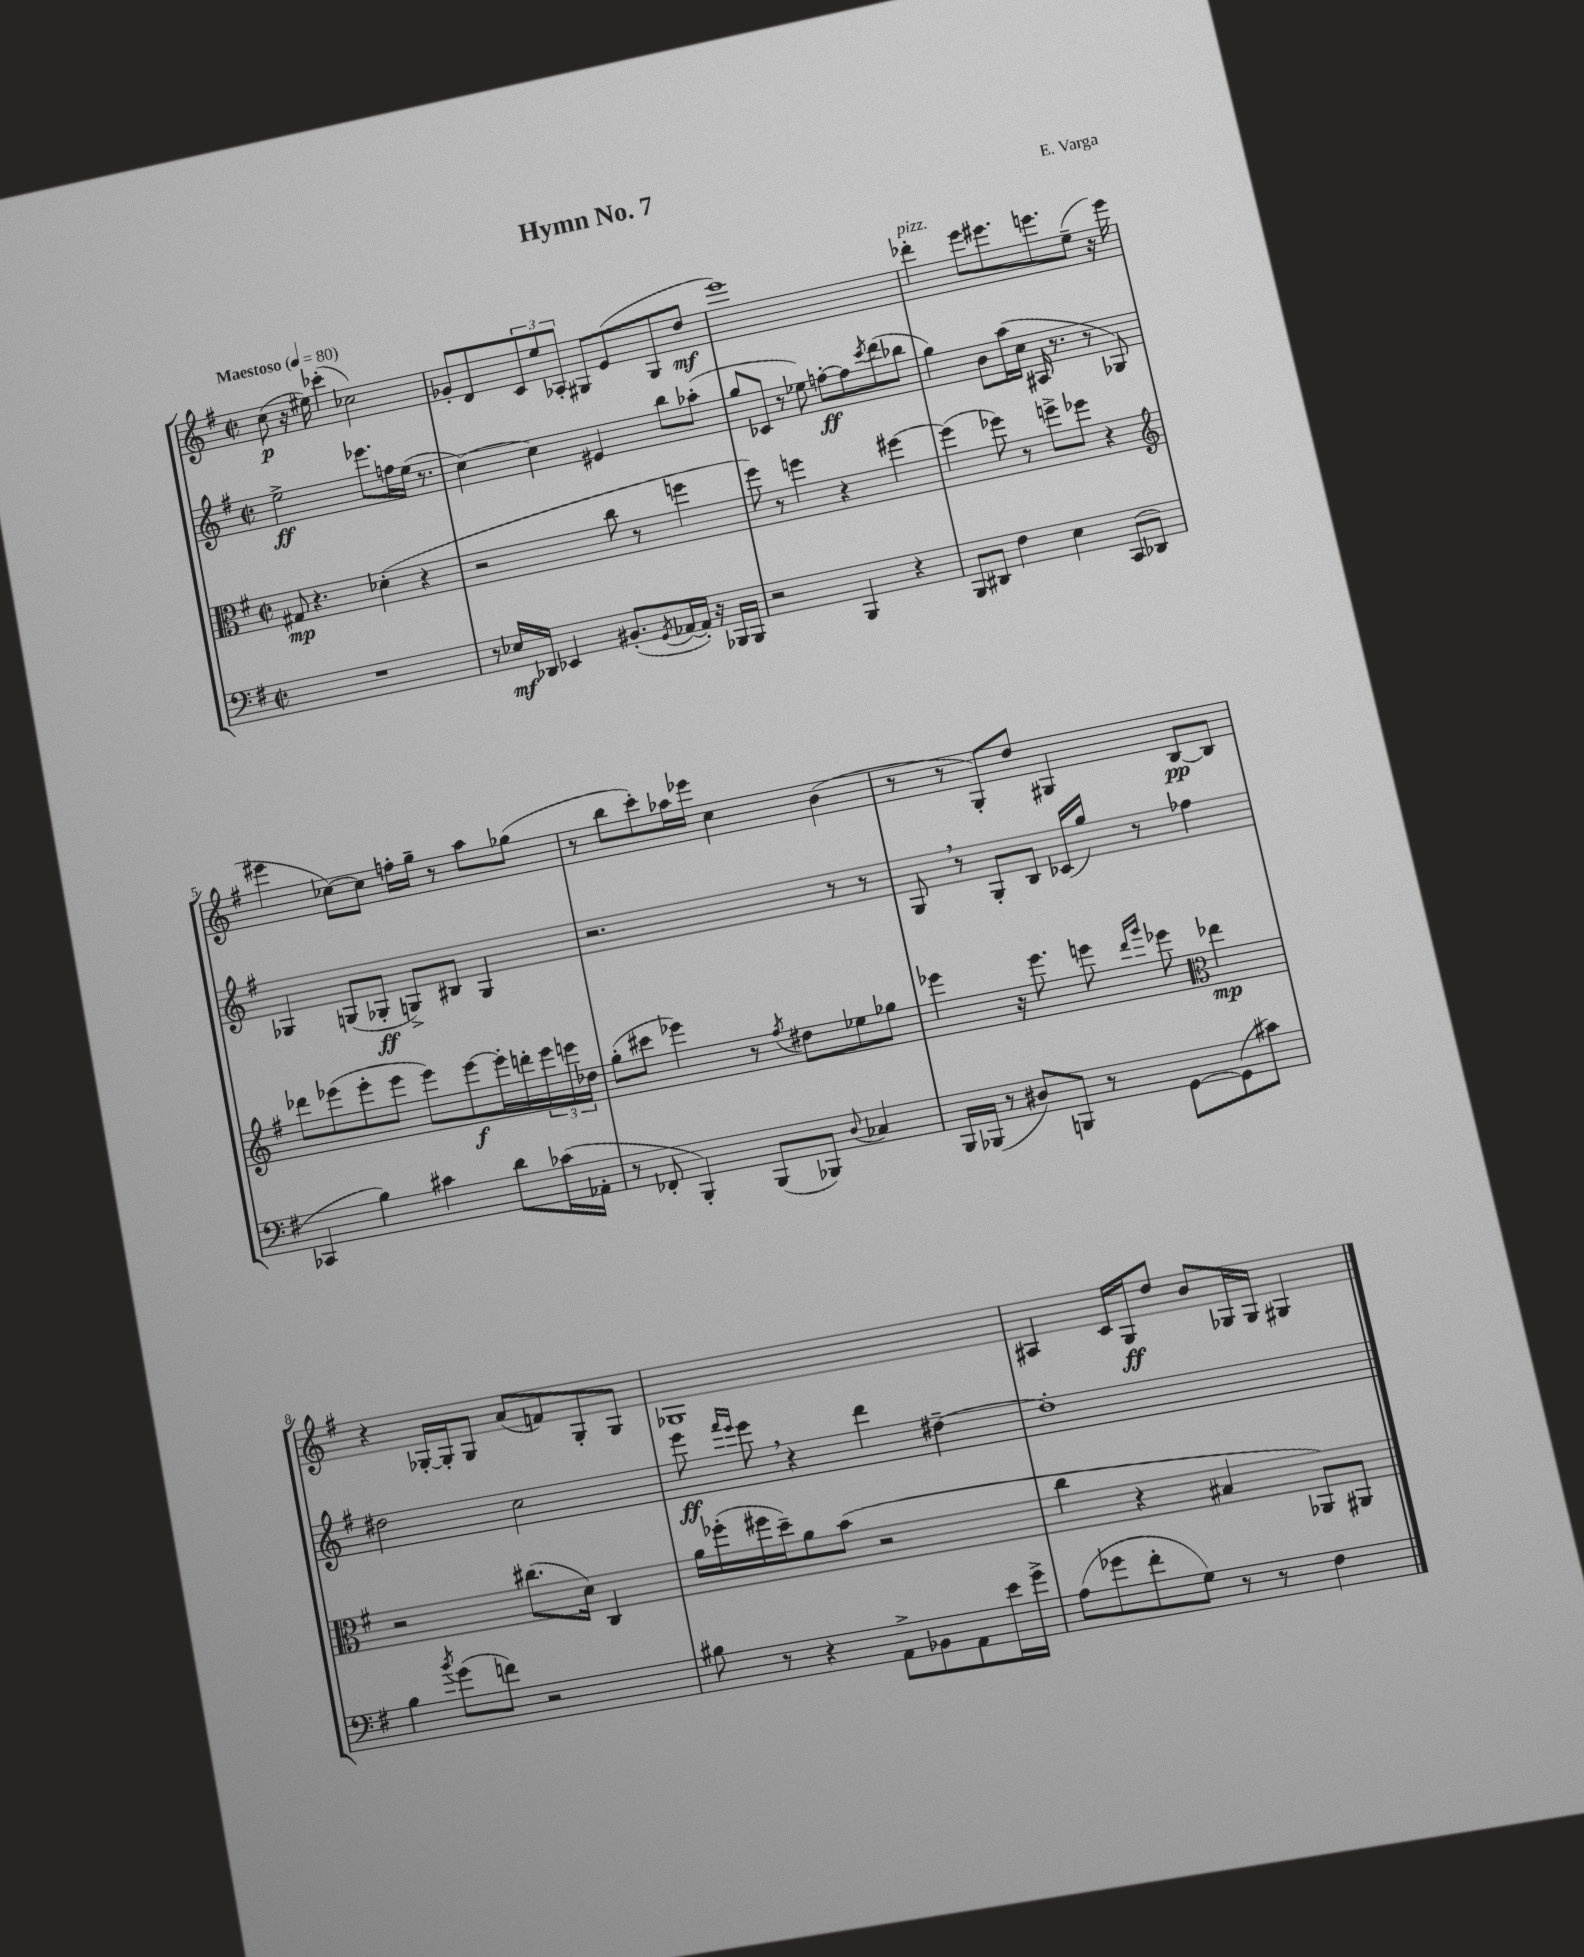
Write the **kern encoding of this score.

**kern	**kern	**kern	**kern
*staff4	*staff3	*staff2	*staff1
*clefF4	*clefC3	*clefG2	*clefG2
*k[f#]	*k[f#]	*k[f#]	*k[f#]
*M2/2	*M2/2	*M2/2	*M2/2
*met(c|)	*met(c|)	*met(c|)	*met(c|)
*MM80	*MM80	*MM80	*MM80
1r	8G#	2ee^	(8cc
.	4.r	.	16r
.	.	.	16ee#)
.	.	.	(4ccc-'
.	(4d-'	8.eee-	2cc-)
.	.	16ff	.
.	4r	(16ee	.
.	.	8.r	.
=	=	=	=
8r	2r	[4cc)	8g-'
16E-	.	.	8d
16DD-	.	.	.
4EE-	.	4cc]	12c
.	.	.	12ee
.	.	.	12A-'
(8.BB#'	8cc	4e#	8G#
.	8r	.	(8e
8qGG	.	.	.
[16AA-	.	.	.
16AA-'])	4ff	8bb	8G#
16r	.	.	.
16BBB-	.	(8aa-'	8dd
16BBB-	.	.	.
=	=	=	=
2r	8ff#)	8gg	1eee)
.	8r	8c-	.
.	4ff	8r	.
.	.	8ee-)	.
4BBB	4r	[8ff'	.
.	.	8ff]	.
.	.	8qccc	.
4r	[4ff#	(8ddd	.
.	.	8bb-	.
=	=	=	=
8BBB	(4ff#]	4gg)	4ddd-'
8DD#	.	.	.
4F#	8ff-)	8b	8eee
.	8r	(16aa	8.eee#
.	.	16cc	.
4E	8ff^	16A#	.
.	.	8.r	8.eee
.	8ff-	.	.
(8CC	4r	8r	(8ee~
8DD-	.	8G-)	16r
.	.	.	16eee
=	=	=	=
*	*clefG2	*	*
4CC-	8ddd-	4G-	4eee#
.	(8eee-	.	.
4B)	8eee-'	(8G	[8cc-)
.	8eee-	8G-'	8cc-]
4c#	8eee-)	8G^)	16ff'
.	.	.	16gg~
.	[8eee-	8B#	8r
8d	16eee-']	4G	8aa
.	16ddd'	.	.
(16c-	24eee-	.	(8gg-
.	24eee	.	.
16AA-'	.	.	.
.	24dd-	.	.
=	=	=	=
8r	(8gg'	2.r	8r
8FF-'	8ccc#	.	8bb
4BBB')	4eee-)	.	8ccc')
.	.	.	16aa-
.	.	.	16eee-
(8BBB	8r	.	4cc
.	8qff#	.	.
8BBB-)	8dd#	.	.
8qqD	.	.	.
4C-	8ee-	8r	(4b
.	8gg-	8r	.
=	=	=	=
16BBB	4eee-	8G	8r
(16BBB-	.	.	.
8r	.	8r	8r
8D#)	16r	8G'	8G')
.	8.eee-	.	.
8BBB	.	8B	8dd
8r	8eee	(16c-	4G#
.	.	16gg)	.
.	16qqddd	.	.
.	16qqggg	.	.
[8GG	8eee-	8r	.
*	*clefC3	*	*
(8GG]	4ee-	4ff-	[8B
8c#)	.	.	8B]
=	=	=	=
4B	2r	2dd#	4r
8qb	.	.	.
(8g	.	.	[16G-'
.	.	.	16G-']
8f)	.	.	8G-
2r	(8.cc#	2cc	(8a
.	.	.	8f)
.	16d)	.	.
.	4C	.	8G-'
.	.	.	8G-
=	=	=	=
8B#	16a	8eee	1G-
.	(16ff-'	.	.
.	.	16qqfff#	.
.	.	16qqeee	.
8r	16ff#	8eee	.
.	16dd~)	.	.
4r	8a	4r	.
.	(8b	.	.
8AA^	2r	4ddd	.
8BB-	.	.	.
8AA	.	[4dd#~	.
16e	.	.	.
16g^	.	.	.
=	=	=	=
(8A	4cc	1dd#']	4A#
8g-	.	.	.
8f#'	4r	.	16c
.	.	.	16G
8G)	.	.	8dd
8r	4B#	.	8b
8r	.	.	16G-
.	.	.	16G-
4F#	8AA-)	.	4G#
.	8AA#	.	.
==	==	==	==
*-	*-	*-	*-
